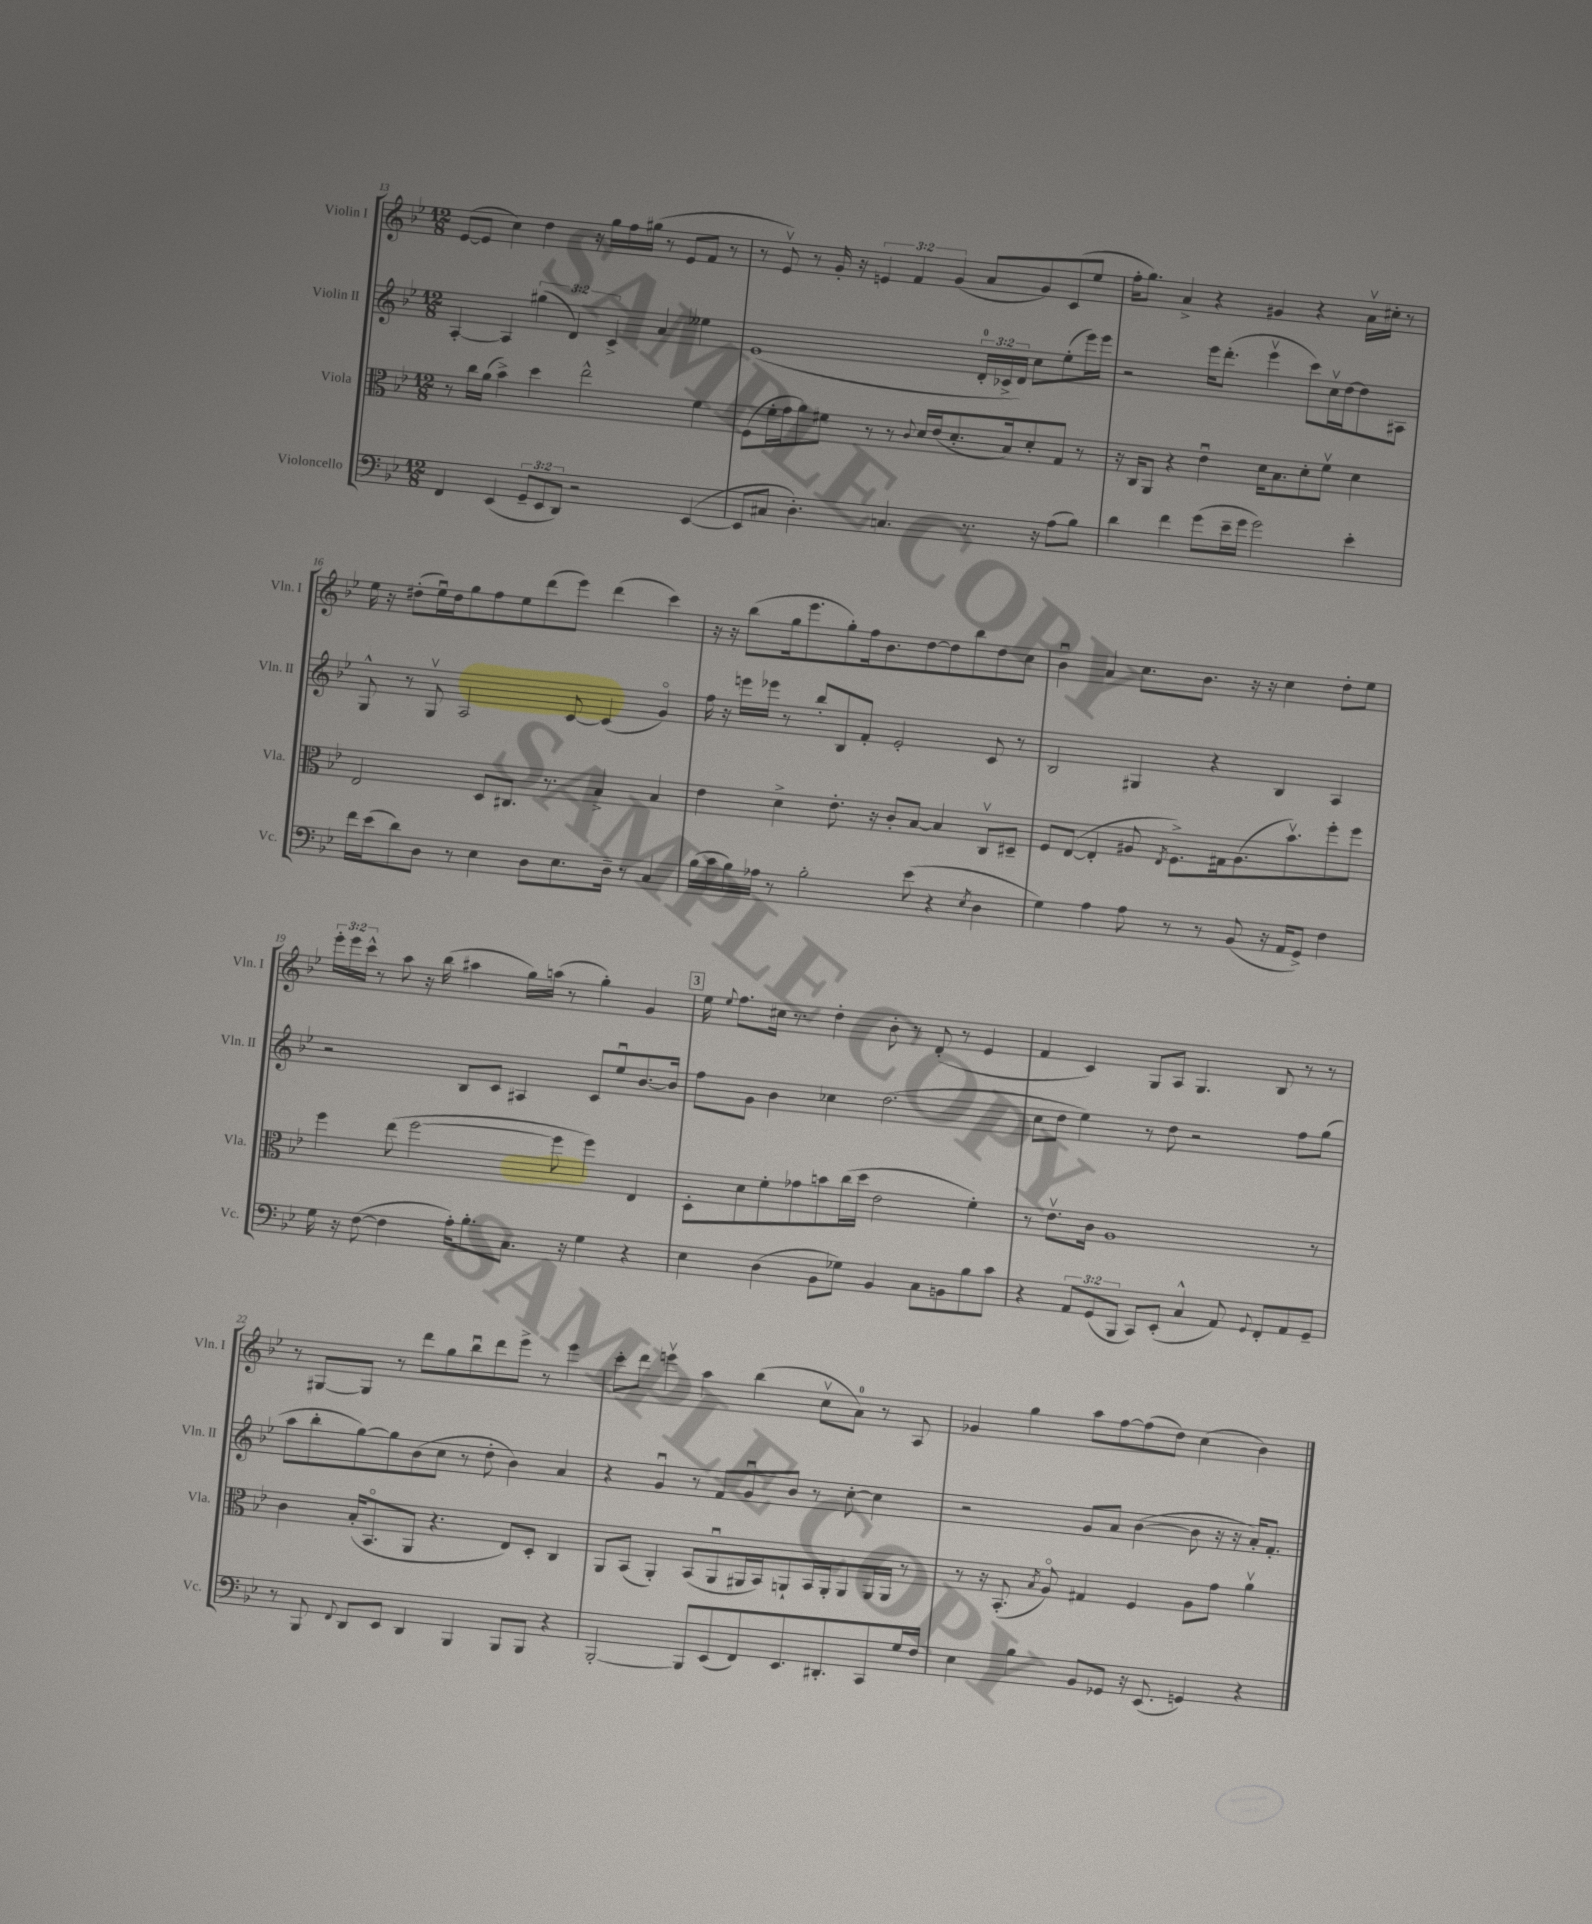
<<
\new StaffGroup <<
\new Staff = "s0" \with { instrumentName = "Violin I" shortInstrumentName = "Vln. I" } {
    \clef treble \key bes \major \numericTimeSignature \time 12/8 \override Staff.TupletNumber.text = #tuplet-number::calc-fraction-text
    \autoBeamOff ees'8[~( ees'8] c''4) d''4 r16 g''16[ f''16 gis''16]( r8 ees'8[ f'8] r8 |
    r8 ees'8\upbow) r8 g'16-. r16 \tuplet 3/2 { e'4 f'4 g'4( } a'8[ g'8) c'8( ees''8] |
    f''16[-. g''8.]) a'4-> r4 gis'4 r4 a'16[\upbow cis''16]-. r8 |
    ees''16 r16 dis''8[-.( ees''16\downbow) dis''16 g''8 f''8 ees''8 d'''8( ees'''8]) d'''4( c'''4) |
    r16 r16 bes''8[( g''16 ees'''8. g''8-.) f''16 bes'8. d''8~ d''8 bes''8 d''8 c''8] |
    bes'4\downbow a'4 c''8.[ bes'8.] r16 r16 c''4 d''8[-. ees''8] |
    \tuplet 3/2 { ees'''16[-. ees'''16 c'''16]-^ } r8 a''8 r16 bes''16( ais''4 g''16[) a''16]( r8 g''4-.) g'4 |
    \mark \markup { \box "3" } ees''16 \appoggiatura { ees''8 } f''8.[ cis''16] r8. d''4-. bes'8-. r8 d'8-.( r8 ees'4 |
    f'4 c'4) g8[ a8] g4. bes8 r8 r8 |
    r8 gis8[~ gis8] r8 d'''8[ g''8 bes''8\downbow d'''8 ees'''8]-> r8 ees'''4 |
    c'''8[-. d'''8] e'''4\upbow a''4 bes''4( c''8[\upbow a'8]-0) r8 a8 |
    ges'4 g''4 a''8[ f''8~ f''8( d''8]) c''4( bes'4) \bar "|." |
}
\new Staff = "s1" \with { instrumentName = "Violin II" shortInstrumentName = "Vln. II" } {
    \clef treble \key bes \major \numericTimeSignature \time 12/8 \override Staff.TupletNumber.text = #tuplet-number::calc-fraction-text
    \autoBeamOff a4~-. a4 \tuplet 3/2 { gis''4( d'4) c'4-> } a'4 eeses''4 |
    ees'1( \tuplet 3/2 { d'16[-0-. ces'16-> d'16]) } c''8[ ees''8-.( ees'''16) ees'''16] |
    r2 ees'''16[ d'''8.]-.( ees'''4\upbow c'''8[) c''16\upbow d''16~ d''8 ais8] |
    g8-^ r8 g8\upbow a2 c'8~ c'4( g'4\flageolet) |
    f''16 r16 e'''16[ ees'''16] r8 bes''8[-. bes8 f'8]-. ees'2-. c'8 r8 |
    bes2 gis4 r4 bes4 a4 |
    r2 bes8[ c'8] ais4 c'8[ ees''8\downbow bes'8.~ bes'16] |
    \mark \markup { \box "3" } f''8[ g'8] bes'4 ces''4 d''2.( |
    c''8[ d''8] ees''4) r8 d''8 r2 f''8[ g''8]( |
    a''8[ bes''8-. g''8~) g''8 bes'8( c''8] r8 d''8-. bes'4) a'4 |
    r4 g'4\downbow r8 f'8[ g'8\downbow bes'8] r8 c''8~-. c''4 |
    r2 g'8[ a'8] bes'4~( bes'8 r16 r16 a'16[-.) f'8.]-. \bar "|." |
}
\new Staff = "s2" \with { instrumentName = "Viola" shortInstrumentName = "Vla." } {
    \clef alto \key bes \major \numericTimeSignature \time 12/8
    \autoBeamOff r8 c''16[ a'16]( bes'4->) d''4 ees''2-^ f'4 |
    f8[( f'16-. g'16 a'8) fis'8] r8 r8 \appoggiatura { c'8 } d'16[ ees'16( d'8.-. bes16) d'8-. g8] r8 |
    r16 c16[ a,8] r4 ees'4\downbow d'16[ bes8. d'8-. f'8]\upbow d'4 |
    ees2 d8[ cis8.] r8. bes4-> bes4 |
    ees'4 d'4-> ees'8.-. r16 c'8[-. bes8]~ bes4 c8[\upbow dis8]-- |
    f8[ ees8]~( ees4-. ais8 \acciaccatura { ees8 } f8.[->) gis16 ais8.( bes'8.\upbow) f''8-. f''8] |
    f''4 ees''8( f''2~ f''8 f''4) ees4 |
    \mark \markup { \box "3" } d8[-. d'8 f'8-. ges'8 b'8 c''16( d''16] ees'2 f'4-.) |
    r8 ees'8.[\upbow c'16] a1 r8 |
    c'4 bes16[-.( bes,8.\flageolet a,8] r4. ees8[) d8]-. c4 |
    a,8[ bes,8]( a,4-.) bes,8[( a,8\downbow ais,16 bes,16) a,8-! bes,16 a,16-. a,8 a,16 a,16] r8 |
    r8 r16 bes,8.-.( \acciaccatura { bes8 } a8\flageolet) gis4 f4 a8[ g'8] a'4\upbow \bar "|." |
}
\new Staff = "s3" \with { instrumentName = "Violoncello" shortInstrumentName = "Vc." } {
    \clef bass \key bes \major \numericTimeSignature \time 12/8 \override Staff.TupletNumber.text = #tuplet-number::calc-fraction-text
    \autoBeamOff f,4 ees,4( \tuplet 3/2 { g,8[-- ees,8 d,8]) } r2 ees,4~( |
    ees,8[ cis8] d4.-.) c4. r8. r16 a8[( bes8]) |
    d'4 f'4 g'8[( ees'16-- g'16] g'2) ees'4-. |
    f'16[ ees'16( d'8) d8] r8 ees4 d8[ ees8. d16]-- r8 c4 |
    bes16[( c'16 bes16) aes16] r8 bes2-. ees'8( r4 \acciaccatura { ees8 } d4 |
    g4) a4 a8 r8 r8 bes,8( r16 a,16[ g,8]->) f4 |
    g16 r16 f8~( f4 a16[-.) bes8.-. c8.] r16 g4 r4 |
    \mark \markup { \box "3" } ees4 d4( bes,8[ ges8]) bes,4 c8[ b,8 bes8 c'8] |
    r4 \tuplet 3/2 { a,8[ g,8( bes,,8] } c,8[) ees,8]-.( c4-^ a,8) \appoggiatura { g,8 } f,8[-. a,8 g,8]-- |
    r8 bes,,8 \appoggiatura { f,8 } d,8[ ees,8] d,4 bes,,4 bes,,8[ bes,,8] r4 |
    bes,,2~-. bes,,8[ ees,8( f,8) ees,8. dis,8.-. c,8 g16 f16] |
    ees4 bes4 bes,8[ ges,8] r16 ees,8.( g,4) r4 \bar "|." |
}
>>
>>
\layout { \context { \Score currentBarNumber = #13 } }
